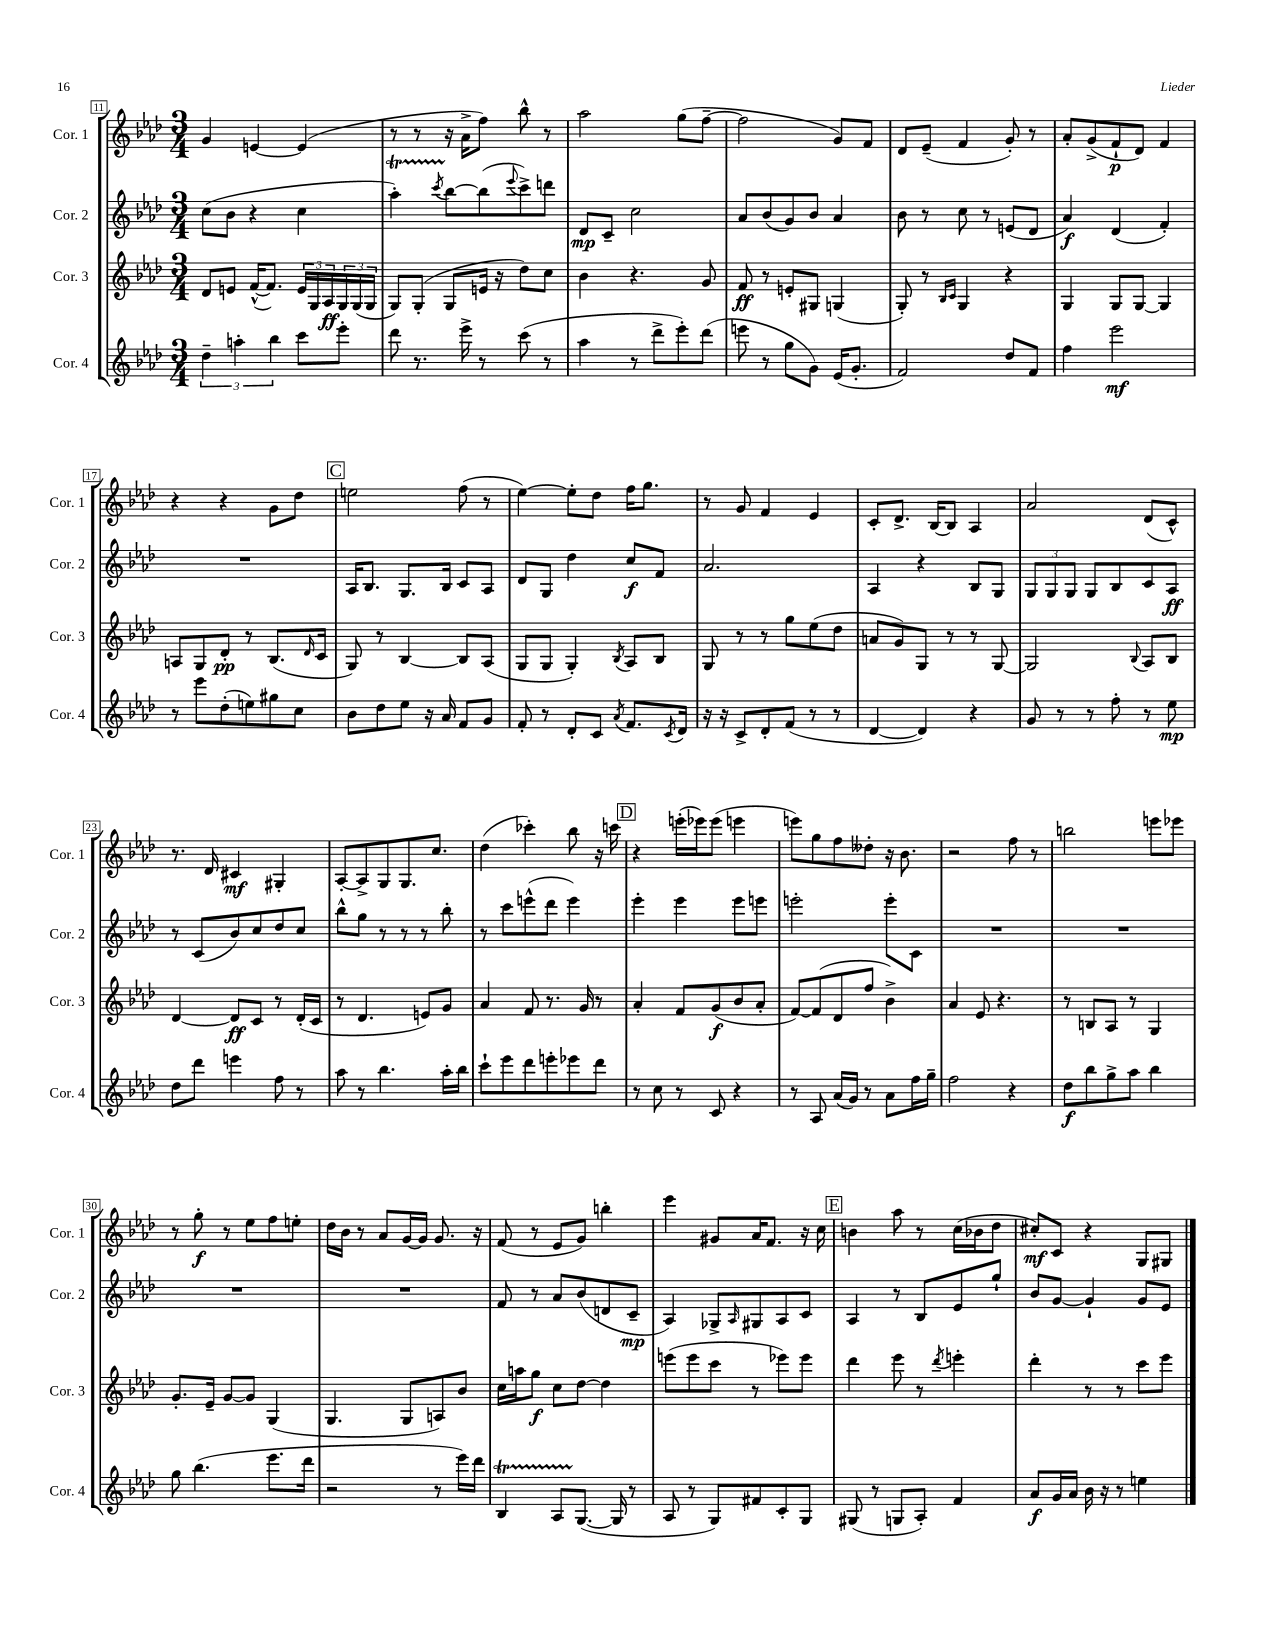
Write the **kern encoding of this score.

**kern	**kern	**kern	**kern
*staff4	*staff3	*staff2	*staff1
*clefG2	*clefG2	*clefG2	*clefG2
*k[b-e-a-d-]	*k[b-e-a-d-]	*k[b-e-a-d-]	*k[b-e-a-d-]
*M3/4	*M3/4	*M3/4	*M3/4
6dd-~\	8d-/L	(8cc\L	4g/
.	8e/J	8b-\J	.
6aa'\	.	.	.
.	([16f^^/LK	4r	[4e/
.	8.f/]J)	.	.
6bb-\	.	.	.
8ccc\L	24e/LL	4cc\	(4e/]
.	24G/	.	.
.	24A-/	.	.
8eee-'\J	24G/	.	.
.	(24G/	.	.
.	24G/JJ	.	.
=	=	=	=
8ddd-\	8G/L)	4aa-'\)	8r
8.r	(8G'/J	.	8r
.	.	8qccc/	.
.	8G/L	[8bb-\L	16r
16eee-^\	.	.	16a-^\LK
8r	16e/Jk	(8bb-\]	8ff\J)
.	16r	.	.
.	.	8qqeee-/	.
(8ccc\	8dd-\L)	8ccc^\)	8bb-^^\
8r	8cc\J	8ddd\J	8r
=	=	=	=
4aa-\	4b-\	8d-/L	2aa-\
.	.	8c~/J	.
8r	4.r	2cc\	.
8ddd-^\L	.	.	.
8eee-'\)	.	.	(8gg\L
(8ddd-\J	8g/	.	[8ff~\J
=	=	=	=
8eee\	8f/	8a-/L	2ff\]
8r	8r	(8b-/	.
8gg\L	8e'/L	8g/)	.
8g\J)	8G#/J	8b-/J	.
(16e-/LK	(4G/	4a-/	8g/L)
8.g'/J	.	.	.
.	.	.	8f/J
=	=	=	=
2f/)	8G'/)	8b-\	8d-/L
.	8r	8r	(8e-~/J
.	16qqB-/LL	.	.
.	16qqc/JJ	.	.
.	4G/	8cc\	4f/
.	.	8r	.
8dd-/L	4r	(8e/L	8g'/)
8f/J	.	8d-/J	8r
=	=	=	=
4ff\	4G/	4a-/)	8a-'/L
.	.	.	(8g^/
2eee-\	8G/L	(4d-/	8f`/
.	[8G/J	.	8d-/J)
.	4G/]	4f'/)	4f/
=	=	=	=
8r	8A/L	2.r	4r
8eee-\L	8G/	.	.
(8dd-'\	8d-'/J	.	4r
8ee\)	8r	.	.
8gg#\	(8.B-/L	.	8g\L
8cc\J	.	.	8dd-\J
.	16qqd-/	.	.
.	16c/Jk	.	.
=	=	=	=
8b-\L	8G/)	16A-/LK	2ee\
.	.	8.B-/J	.
8dd-\	8r	.	.
8ee-\J	[4B-/	8.G/L	.
16r	.	.	.
16a-/	.	16B-/Jk	.
8f/L	8B-/]L	8c/L	(8ff\
8g/J	(8A-/J	8A-/J	8r
=	=	=	=
8f'/	8G/L	8d-/L	[4ee-\)
8r	8G/J	8G/J	.
8d-'/L	4G'/)	4dd-\	8ee-'\]L
8c/J	.	.	8dd-\J
8qa-/	8qB-/	.	.
8.f/L	8A-/L	8cc/L	16ff\LK
.	.	.	8.gg\J
.	8B-/J	8f/J	.
8qc/	.	.	.
16d-/Jk	.	.	.
=	=	=	=
16r	8G/	2.a-/	8r
16r	.	.	.
8c^/L	8r	.	8g/
8d-'/	8r	.	4f/
(8f/J	8gg\L	.	.
8r	(8ee-\	.	4e-/
8r	8dd-\J	.	.
=	=	=	=
[4d-/	8a/L	4A-/	8c'/L
.	8g/)	.	8.d-^/J
4d-/])	8G/J	4r	.
.	.	.	[16B-/LK
.	8r	.	8B-/]J
4r	8r	8B-/L	4A-/
.	[8G/	8G/J	.
=	=	=	=
8g/	2G/]	12G/L	2a-/
.	.	12G/	.
8r	.	.	.
.	.	12G/J	.
8r	.	8G/L	.
8ff'\	.	8B-/	.
.	8qqB-/	.	.
8r	8A-/L	8c/	(8d-/L
8ee-\	8B-/J	8A-/J	8c^^/J)
=	=	=	=
8dd-\L	[4d-/	8r	8.r
8ddd-\J	.	(8c/L	.
.	.	.	16d-/
4eee\	8d-/]L	8b-/)	4c#/
.	8c/J	8cc/	.
8ff\	8r	8dd-/	4G#'/
8r	(16d-'/LL	8cc/J	.
.	16c/JJ	.	.
=	=	=	=
8aa-\	8r	8bb-^^\L	[8A-'/L
8r	4.d-/	8gg\J	8A-^/]
4.bb-\	.	8r	8G/
.	.	8r	8.G/
.	8e/L)	8r	.
.	.	.	8.cc/J
16aa-'\LL	8g/J	8bb-'\	.
16bb-\JJ	.	.	.
=	=	=	=
8ccc`\L	4a-/	8r	(4dd-\
8eee-\	.	8ccc\L	.
8ddd-\	8f/	(8eee^^\	4ccc-'\)
8eee'\	8.r	8ddd-\J	.
8eee-\	.	4eee\)	8bb-\
.	16g/	.	.
8ddd-\J	8r	.	16r
.	.	.	16ccc\
=	=	=	=
8r	4a-'/	4eee-'\	4r
8cc\	.	.	.
8r	8f/L	4eee-\	(16eee'\LL
.	.	.	16eee-\J)
8c/	(8g/	.	(8eee-\J
4r	8b-/	8eee-\L	4eee\
.	8a-'/J	8eee\J	.
=	=	=	=
8r	[8f/L)	2eee'\	8eee\L)
8A-/	(8f/]	.	8gg\
(16a-/LL	8d-/	.	8ff\
16g/JJ)	.	.	.
8r	8ff/J	.	8dd--'\J
8a-\L	4b-^\)	8eee'\L	16r
.	.	.	8.b-\
16ff\L	.	8c\J	.
16gg~\JJ	.	.	.
=	=	=	=
2ff\	4a-/	2.r	2r
.	8e-/	.	.
.	4.r	.	.
4r	.	.	8ff\
.	.	.	8r
=	=	=	=
8dd-\L	8r	2.r	2bb\
8bb-\	8B/L	.	.
8gg^\	8A-/J	.	.
8aa-\J	8r	.	.
4bb-\	4G/	.	8eee\L
.	.	.	8eee-\J
=	=	=	=
8gg\	8.g'/L	2.r	8r
(4.bb-\	.	.	8gg'\
.	16e-~/Jk	.	.
.	[8g/L	.	8r
.	8g/]J	.	8ee-\L
8.eee-\L	(4G/	.	8ff\
.	.	.	8ee'\J
16ddd-\Jk	.	.	.
=	=	=	=
2r	4.G/	2.r	16dd-\LL
.	.	.	16b-\JJ
.	.	.	8r
.	.	.	8a-/L
.	8G/L	.	[16g/L
.	.	.	16g/]JJ
8r	8A/)	.	8.g/
16eee-\LL)	8b-/J	.	.
16ddd-\JJ	.	.	16r
=	=	=	=
4B-/	16cc\LL	8f/	(8f/
.	16aa\J	.	.
.	8gg\J	8r	8r
8A-/L	8cc\L	8a-/L	8e-/L
([8.G/J	[8dd-\J	(8b-/	8g/J)
.	4dd-\]	8d/	4bb'\
16G/]	.	.	.
8r	.	8c~/J	.
=	=	=	=
8A-/	(8eee\L	4A-/)	4eee-\
8r	8eee\	.	.
8G/L)	8ccc\J	8G-^/L	8g#/L
.	.	16qqA-/	.
8f#/	8r	8G#/	16a-/K
.	.	.	8.f/J
8c'/	8eee-\L)	8A-/	.
8G/J	8eee-\J	8c/J	16r
.	.	.	16cc\
=	=	=	=
(8G#/	4ddd-\	4A-/	4b\
8r	.	.	.
8G/L	8eee-\	8r	8aa-\
8A-'/J)	8r	8B-/L	8r
.	8qddd-/	.	.
4f/	4eee'\	8e-/	(16cc\LL
.	.	.	16b-\J
.	.	8gg`/J	8dd-\J
=	=	=	=
8a-/L	4ddd-'\	8b-/L	8cc#'/L)
16g/L	.	[8g/J	8c/J
16a-/JJ	.	.	.
16b-\	8r	4g`/]	4r
16r	.	.	.
8r	8r	.	.
4ee\	8ccc\L	8g/L	8G/L
.	8eee-\J	8e-/J	8G#/J
==	==	==	==
*-	*-	*-	*-
